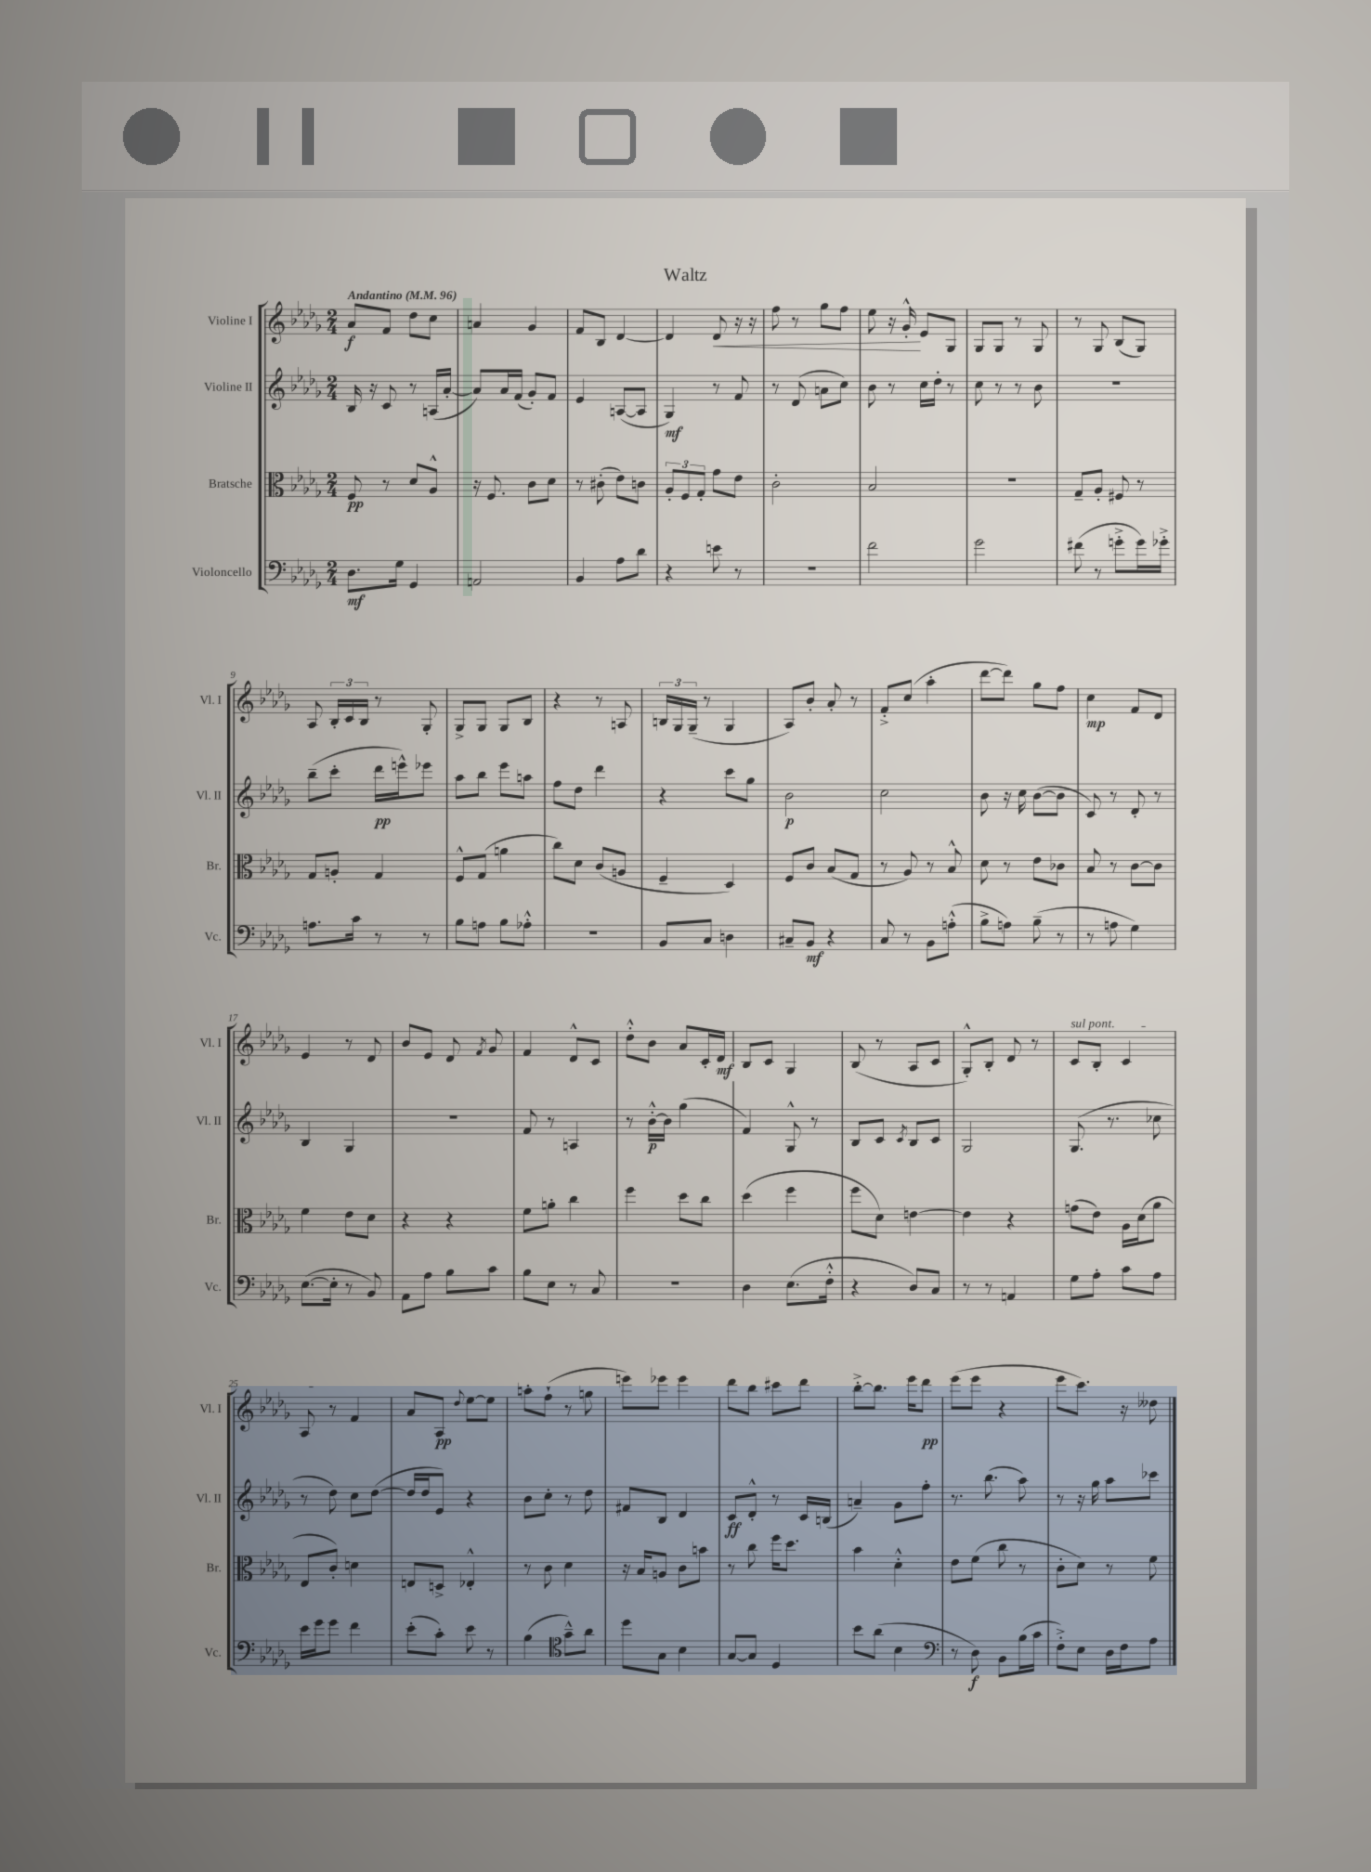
\header { title = "Waltz" }
<<
\new StaffGroup <<
\new Staff = "s0" \with { instrumentName = "Violine I" shortInstrumentName = "Vl. I" } {
    \clef treble \key des \major \numericTimeSignature \time 2/4 \tempo "Andantino" 4 = 96
    \autoBeamOff aes'8[\f f'8] des''8[ c''8] |
    a'4 ges'4 |
    f'8[ bes8] des'4~ |
    des'4 des'8\< r16 r16 |
    f''8 r8 ges''8[ f''8] |
    ees''8 r16 ges'16-.-^\! ees'8[ ges8] |
    ges8[ ges8] r8 ges8 |
    r8 ges8 bes8[( ges8]) |
    aes8 \tuplet 3/2 { bes16[-. c'16 bes16] } r8 ges8-. |
    ges8[-> ges8] ges8[ bes8] |
    r4 r8 a8 |
    \tuplet 3/2 { b16[ ges16 ges16]--( } r8 ges4 |
    aes8[) bes'8]-. aes'8-. r8 |
    f'8[-.-> c''8]( aes''4-. |
    des'''8[~ des'''8]) ges''8[ f''8] |
    c''4\mp f'8[ des'8] |
    ees'4 r8 des'8 |
    bes'8[ ees'8] des'8 \acciaccatura { f'8 } ges'8 |
    f'4 des'8[-^ c'8] |
    des''8[-.-^ bes'8] aes'8[ c'16-. des'16]\mf |
    bes8[ c'8] ges4 |
    bes8( r8 aes8[ c'8] |
    ges8[-.-^) bes8]-. des'8 r8 |
    \once \override TextSpanner.bound-details.left.text = \markup { \italic "sul pont." } c'8[\startTextSpan bes8]-. c'4 |
    aes8\stopTextSpan r8 f'4 |
    aes'8[ aes8]\pp \appoggiatura { des''8 } ees''8[~ ees''8] |
    a''8[-. f''8]-!( r8 g''8 |
    e'''8[) ees'''8] ees'''4 |
    des'''8[ bes''8] cis'''8[ des'''8] |
    bes''8[~-.-> bes''8.] ees'''16[ des'''8]\pp |
    ees'''8[( ees'''8] r4 |
    ees'''8[ c'''8.]) r16 deses''8 \bar "|." |
}
\new Staff = "s1" \with { instrumentName = "Violine II" shortInstrumentName = "Vl. II" } {
    \clef treble \key des \major \numericTimeSignature \time 2/4
    \autoBeamOff bes16 r16 c'8 r8 a16[( aes'16]~-. |
    aes'8[) aes'16 f'16]( ges'8[-.) f'8] |
    ees'4 a8[~( a8] |
    ges4\mf) r8 f'8 |
    r8 des'8( a'8[ c''8]) |
    bes'8 r8 c''16[ des''16]-. r8 |
    c''8 r8 r8 bes'8 |
    R2 |
    bes''8[--( c'''8]-. des'''16[\pp e'''16-^) ees'''8] |
    aes''8[ bes''8] ees'''8[ a''8] |
    f''8[ des''8] des'''4 |
    r4 c'''8[ ges''8] |
    bes'2\p |
    c''2 |
    bes'8 r16 c''16 bes'8[~( bes'8] |
    c'8) r8 des'8-. r8 |
    bes4 ges4 |
    r2 |
    f'8 r8 a4 |
    r8 bes'16[~-.-^\p bes'16] ges''4( |
    f'4) ges8-^ r8 |
    bes8[ c'8] \acciaccatura { c'8 } bes8[ c'8] |
    ges2 |
    ges8.( r8. ces''8 |
    r8 des''8) c''8[ des''8]~( |
    des''16[ des''16 ees'8]) r4 |
    bes'8[ c''8]-. r8 des''8 |
    fis'8[ bes8] des'4 |
    c'8[\ff des'8]-.-^ r8 c'16[ b16]( |
    a'4--) ges'8[ f''8]-. |
    r8. bes''8.( aes''8) |
    r8 r16 ges''16 aes''8[ ces'''8] \bar "|." |
}
\new Staff = "s2" \with { instrumentName = "Bratsche" shortInstrumentName = "Br." } {
    \clef alto \key des \major \numericTimeSignature \time 2/4
    \autoBeamOff f8\pp r8 des'8[ aes8]-^ |
    r16 f8. c'8[ des'8] |
    r8 cis'8-.( ees'8[) c'8] |
    \tuplet 3/2 { aes8[-. f8 ges8]-. } ges'8[ ees'8] |
    c'2-. |
    bes2 |
    r2 |
    ges8[-- aes8]-. fis8 r8 |
    ges8[ a8]-. ges4 |
    f8[-^ ges8]( a'4 |
    c''8[) des'8] c'8[( a8] |
    f4-- des4) |
    f8[ c'8] bes8[( ges8] |
    r8 aes8) r8 bes8-^ |
    des'8 r8 ees'8[ ces'8] |
    bes8 r8 c'8[~ c'8] |
    f'4 ees'8[ des'8] |
    r4 r4 |
    f'8[ a'8]-. c''4 |
    f''4 des''8[ c''8] |
    des''4( f''4 |
    f''8[ des'8]) e'4~ |
    e'4 r4 |
    g'8[( ees'8]) aes16[ des'16( aes'8] |
    ees8[ c'8]-.) d'4 |
    e8[ d8]-> ees4-.-^ |
    r8 c'8 des'4 |
    r16 bes16[ a8] c'8[ b'8] |
    r8 c''8 f''16[ des''8.] |
    bes'4 des'4-.-^ |
    ees'8[ f'8]( c''8 r8 |
    c'8[-. des'8]) r8 f'8 \bar "|." |
}
\new Staff = "s3" \with { instrumentName = "Violoncello" shortInstrumentName = "Vc." } {
    \clef bass \key des \major \numericTimeSignature \time 2/4
    \autoBeamOff des8.[\mf ges16] ges,4 |
    a,2 |
    bes,4 aes8[ des'8] |
    r4 e'8 r8 |
    r2 |
    f'2 |
    ges'2 |
    fis'8( r8 g'8[-.-> g'16) ges'16]-.-> |
    a8.[ c'16] r8 r8 |
    bes8[ a8] bes8[ aes8]-.-^ |
    r2 |
    bes,8[ c8] d4 |
    cis8[-- bes,8]\mf r4 |
    c8 r8 bes,8[ a8]-.-^( |
    bes8[-> a8]) bes8--( r8 |
    r8 a8 ges4) |
    ees8.[~( ees16]-. r8 bes,8) |
    aes,8[ aes8] bes8[ c'8] |
    bes8[ ees8] r8 c8 |
    R2 |
    des4 ees8.[( f16]-.-^ |
    r4 des8[) c8] |
    r8 r8 a,4 |
    ges8[ aes8]-. c'8[ aes8] |
    ees'16[ ges'16 ges'8] f'4 |
    ees'8[-.( c'8]-.) ees'8 r8 |
    bes4( \clef tenor ges'8[---^) aes'8] |
    des''8[ ges8] bes4 |
    ges8[~ ges8] des4 |
    bes'8[ aes'8]( bes4 |
    \clef bass r8 des8\f) bes,8[ bes16( c'16] |
    f8[-.->) ees8] des16[ f16 aes8] \bar "|." |
}
>>
>>
